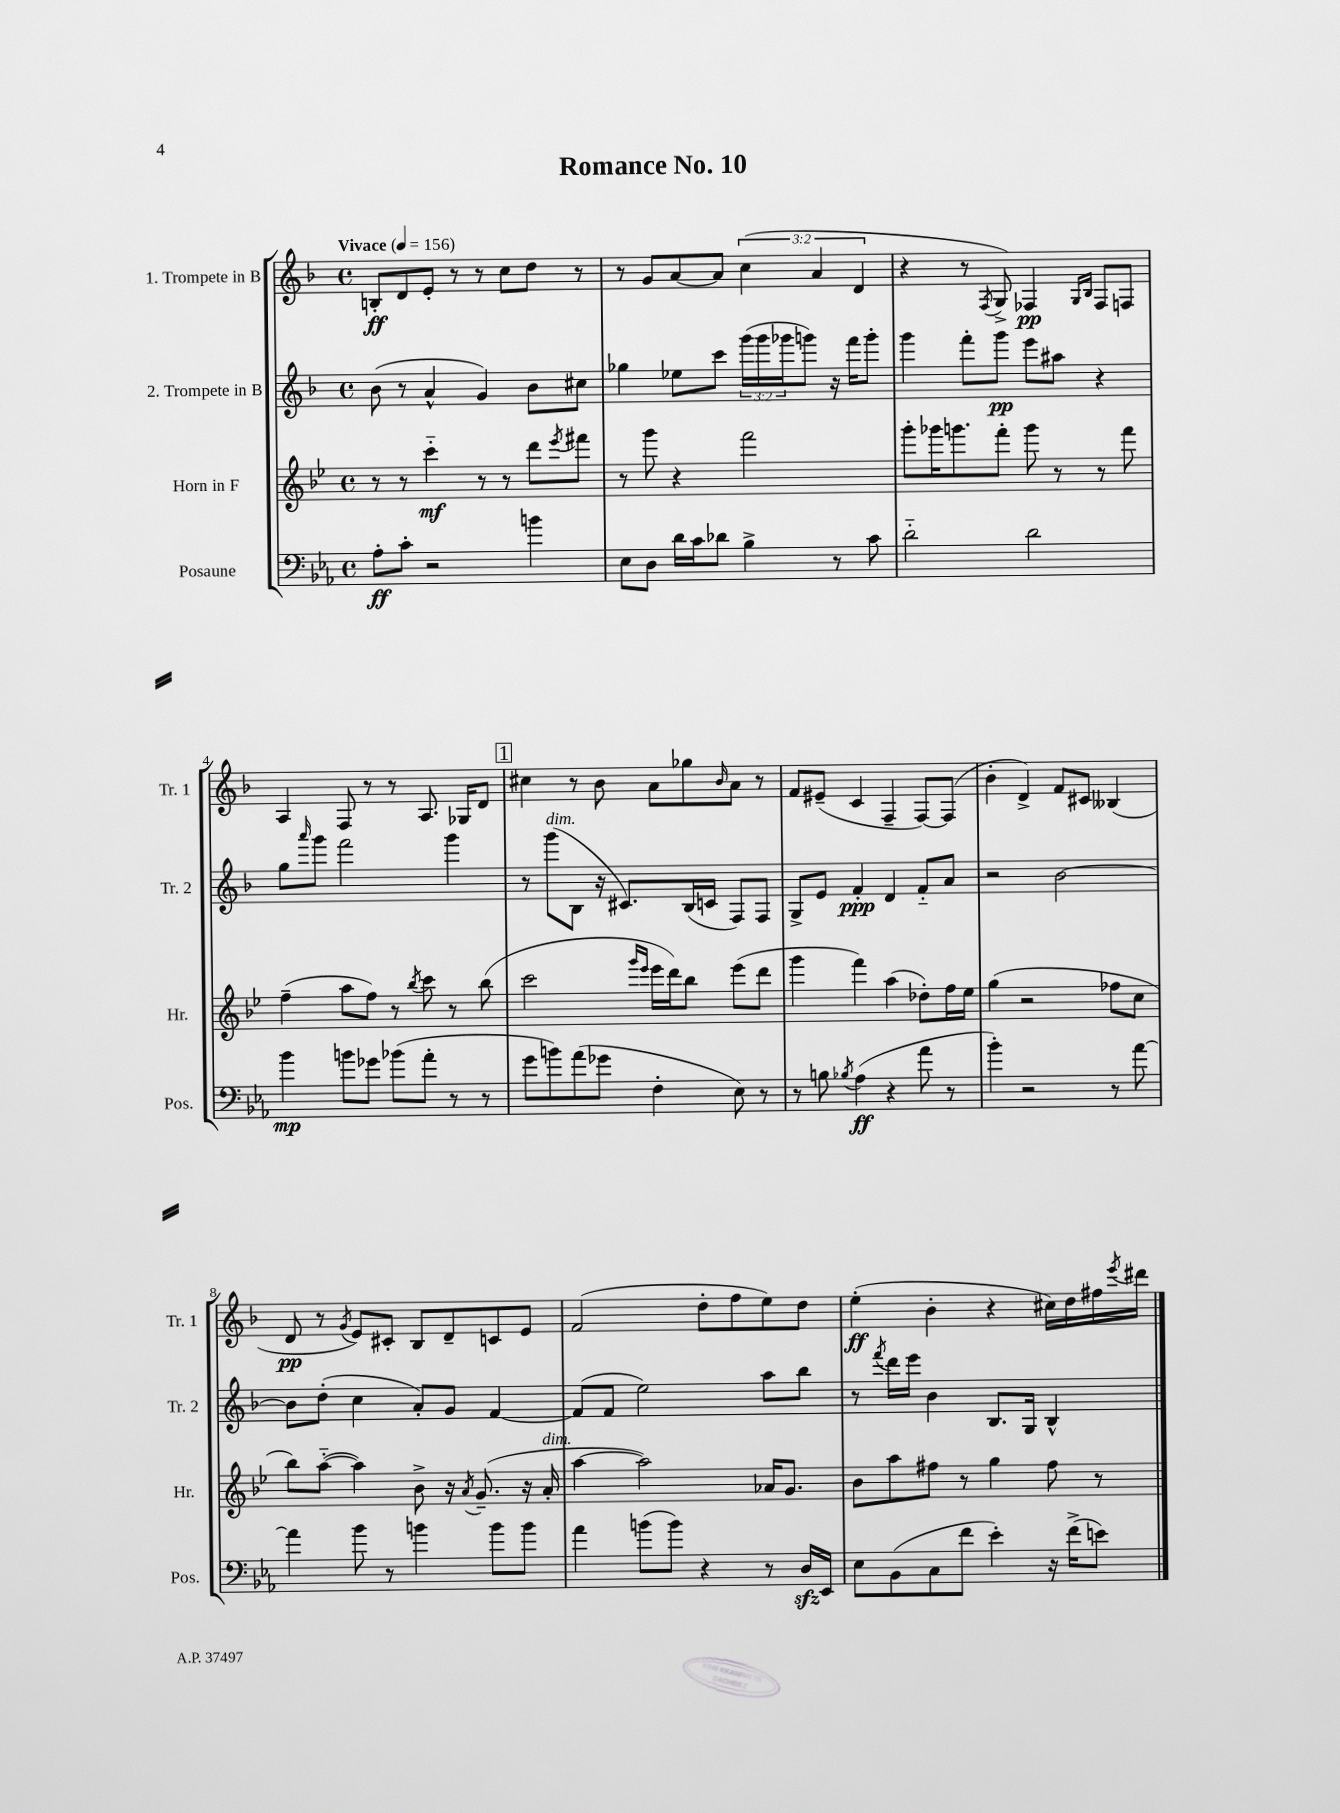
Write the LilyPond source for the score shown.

\header { title = "Romance No. 10" }
<<
\new StaffGroup <<
\new Staff = "s0" \with { instrumentName = "1. Trompete in B" shortInstrumentName = "Tr. 1" } {
    \clef treble \key f \major \defaultTimeSignature \time 4/4 \override Staff.TupletNumber.text = #tuplet-number::calc-fraction-text \tempo "Vivace" 4 = 156
    b8-.\ff d'8 e'8-. r8 r8 c''8 d''8 r8 |
    r8 g'8 a'8~ a'8 \tuplet 3/2 { c''4( a'4 d'4 } |
    r4 r8 \acciaccatura { f8 } g8->) fes4\pp \grace { g16 bes16 } fes8 f8 |
    a4 f8 r8 r8 a8. ges16 d'8 |
    \mark \markup { \box "1" } cis''4 r8 bes'8 a'8 ges''8 \grace { bes'16 } a'8 r8 |
    f'8 eis'8--( c'4 f4-- f8~) f8( |
    bes'4-. d'4->) f'8 cis'8 beses4( |
    d'8\pp r8 \acciaccatura { g'8 } e'8) cis'8-. bes8 d'8-- c'8 e'8 |
    f'2( d''8-. f''8 e''8) d''8 |
    e''4-.\ff( bes'4-. r4 cis''16) d''16 fis''16 \acciaccatura { e'''8 } dis'''16 \bar "|." |
}
\new Staff = "s1" \with { instrumentName = "2. Trompete in B" shortInstrumentName = "Tr. 2" } {
    \clef treble \key f \major \defaultTimeSignature \time 4/4 \override Staff.TupletNumber.text = #tuplet-number::calc-fraction-text
    bes'8( r8 a'4-^ g'4) bes'8 cis''8 |
    ges''4 ees''8 c'''8 \tuplet 3/2 { g'''16( g'''16 ges'''16 } g'''8) r16 f'''16 g'''8-. |
    g'''4 f'''8-. g'''8\pp e'''8 ais''8 r4 |
    g''8 \grace { a'''16 } g'''8 f'''2 g'''4 |
    \mark \markup { \box "1" } r8 g'''8^\markup { \italic "dim." }( bes8 r16 cis'8.) bes16( c'16 f8) f8 |
    g8-> e'8 f'4-.\ppp d'4 f'8-_ a'8 |
    r2 bes'2~ |
    bes'8 d''8-.( c''4 a'8-.) g'8 f'4~ |
    f'8( f'8 e''2) a''8 bes''8 |
    r8 \acciaccatura { f'''8 } d'''16 e'''16 bes'4 bes8. g16 bes4-^ \bar "|." |
}
\new Staff = "s2" \with { instrumentName = "Horn in F" shortInstrumentName = "Hr." } {
    \clef treble \key bes \major \defaultTimeSignature \time 4/4
    r8 r8 c'''4-_\mf r8 r8 d'''8 \acciaccatura { ees'''8 } fis'''8 |
    r8 g'''8 r4 f'''2 |
    g'''8-. ges'''16 g'''8. f'''8-. g'''8 r8 r8 f'''8 |
    f''4--( a''8 f''8) r8 \acciaccatura { bes''8 } c'''8 r8 bes''8( |
    \mark \markup { \box "1" } c'''2 \grace { g'''16 ees'''16 } ees'''16 d'''16) bes''8 ees'''8( d'''8 |
    g'''4 f'''4) a''4( des''8-.) f''16 ees''16 |
    g''4( r2 fes''8 c''8 |
    bes''8) a''8~-_( a''4) bes'8-> r16 \acciaccatura { a'8 } g'8.--( r16 a'16-.^\markup { \italic "dim." } |
    a''4~ a''2) aes'16 g'8. |
    bes'8 a''8 fis''8 r8 g''4 fis''8 r8 \bar "|." |
}
\new Staff = "s3" \with { instrumentName = "Posaune" shortInstrumentName = "Pos." } {
    \clef bass \key ees \major \defaultTimeSignature \time 4/4
    aes8-.\ff c'8-. r2 b'4 |
    ees8 d8 d'16 c'16 des'8 bes4-> r8 c'8 |
    d'2-_ d'2 |
    bes'4\mp b'8 ges'8 bes'8( aes'8-. r8 r8 |
    \mark \markup { \box "1" } g'8 b'8) aes'8( ges'8 f4-. ees8) r8 |
    r8 b8 \acciaccatura { bes8 } aes4\ff( r4 aes'8 r8 |
    bes'4-.) r2 r8 aes'8~ |
    aes'4 bes'8 r8 b'4 b'8 b'8 |
    aes'4 b'8( b'8) r4 r8 d16\sfz ees,16 |
    ees8 bes,8( c8 f'8 ees'4-.) r16 f'16->( e'8) \bar "|." |
}
>>
>>
